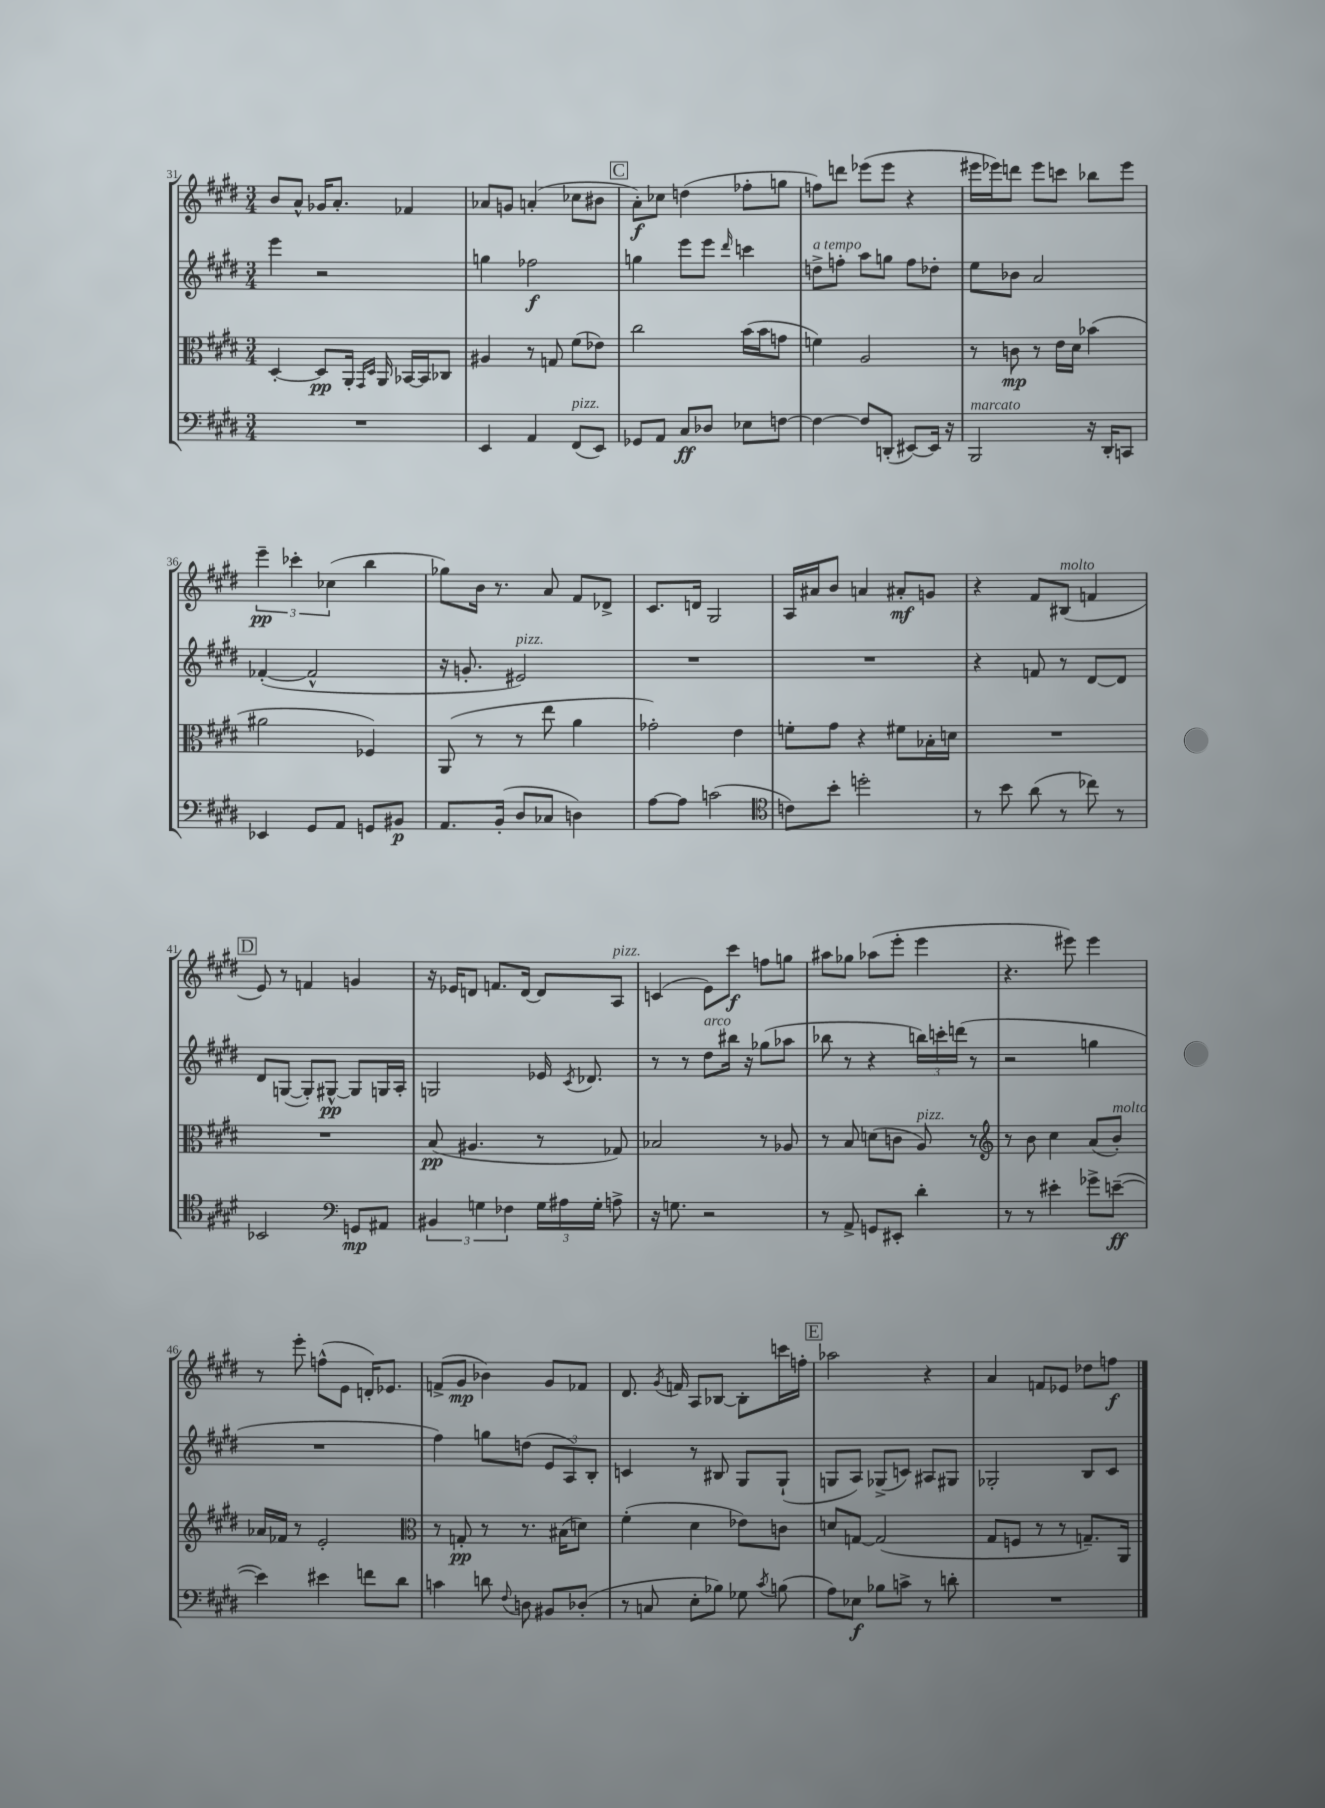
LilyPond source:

<<
\new StaffGroup <<
\new Staff = "s0" {
    \clef treble \key e \major \numericTimeSignature \time 3/4
    \autoBeamOff b'8[ a'8]-^ ges'16[ a'8.]-. fes'4 |
    aes'8[ g'8] a'4-.( ces''8[ bis'8] |
    \mark \markup { \box "C" } a'8[-.\f) ces''8] d''4( fes''8[-. g''8] |
    f''8[) d'''8] ees'''8[( ees'''8] r4 |
    eis'''16[ ees'''16) d'''8] ees'''8[ c'''8] bes''8[ ees'''8] |
    \tuplet 3/2 { e'''4--\pp ces'''4-. ces''4( } b''4 |
    ges''8[) b'16] r8. a'8 fis'8[ des'8]-> |
    cis'8.[ d'16] gis2 |
    a16[ ais'16 b'8] a'4 ais'8[-.\mf g'8] |
    r4 fis'8[ bis8]^\markup { \italic "molto" }( f'4 |
    \mark \markup { \box "D" } e'8) r8 f'4 g'4 |
    r16 ees'16[ d'8] f'8.[ d'16]~ d'8[ a8]^\markup { \italic "pizz." } |
    c'4( e'8[) cis'''8]\f f''8[ g''8] |
    ais''8[ ges''8] aes''8[( e'''8]-. e'''4 |
    r4. eis'''8) eis'''4 |
    r8 e'''8-. f''8[-^( e'8] d'16[-.) ees'8.] |
    f'8[->( gis'8]\mp bes'4) gis'8[ fes'8] |
    dis'8. \acciaccatura { gis'8 } f'16 a8[ bes8]~ bes8[-. c'''16 f''16]-. |
    \mark \markup { \box "E" } aes''2 r4 |
    a'4 f'8[ ees'8] des''8[ f''8]\f \bar "|." |
}
\new Staff = "s1" {
    \clef treble \key e \major \numericTimeSignature \time 3/4
    \autoBeamOff e'''4 r2 |
    g''4 fes''2\f |
    \mark \markup { \box "C" } g''4 e'''8[ e'''8] \grace { dis'''16 } c'''4 |
    d''8[->^\markup { \italic "a tempo" } f''8]-. a''8[ g''8] f''8[ des''8]-. |
    e''8[ bes'8] a'2 |
    fes'4~-.( fes'2-^ |
    r16 g'8.-. eis'2^\markup { \italic "pizz." }) |
    R2. |
    R2. |
    r4 f'8 r8 dis'8[~ dis'8] |
    \mark \markup { \box "D" } dis'8[ g8]~( g8[-.) gis8]~-^\pp gis8[ g16 a16]-. |
    g2 ees'16 \acciaccatura { cis'8 } des'8. |
    r8 r8 dis''8[^\markup { \italic "arco" } bis''16] r16 ges''8[( aes''8] |
    bes''8 r8 r4 \tuplet 3/2 { b''16[) c'''16-. d'''16]( } r8 |
    r2 g''4 |
    R2. |
    fis''4) g''8[ d''8]( \tuplet 3/2 { e'8[ a8) b8]-. } |
    c'4 r8 bis8 gis8[ gis8]-!( |
    \mark \markup { \box "E" } g8[ a8]) ges8[->( c'8]) ais8[ gis8] |
    ges2-. b8[ cis'8] \bar "|." |
}
\new Staff = "s2" {
    \clef alto \key e \major \numericTimeSignature \time 3/4
    \autoBeamOff dis4~-. dis8[\pp a,16]-. \grace { gis,16[ dis16] } a,16 bes,16[~ bes,16 ces8] |
    ais4 r8 g8 fis'8[( ees'8]) |
    \mark \markup { \box "C" } cis''2 b'16[( b'16 g'8] |
    f'4) a2 |
    r8 c'8\mp r8 e'16[ dis'16] bes'4( |
    ais'2 fes4) |
    a,8( r8 r8 e''8 a'4 |
    ges'2-.) e'4 |
    f'8[-. gis'8] r4 fis'8[ bes16-. d'16] |
    R2. |
    \mark \markup { \box "D" } R2. |
    b8\pp( ais4. r8 ges8) |
    bes2 r8 aes8 |
    r8 b8 d'8[( c'8] a8^\markup { \italic "pizz." }) r8 |
    \clef treble r8 b'8 cis''4 a'8[( b'8]-.^\markup { \italic "molto" }) |
    aes'16[ fes'16] r8 e'2-. |
    \clef alto r8 g8-.\pp r8 r8. bis16[( d'8]) |
    fis'4-.( dis'4 ees'8[) c'8] |
    \mark \markup { \box "E" } d'8[ g8]~ g2( |
    gis8[ f8] r8 r8 g8.[--) a,16] \bar "|." |
}
\new Staff = "s3" {
    \clef bass \key e \major \numericTimeSignature \time 3/4
    \autoBeamOff R2. |
    e,4 a,4 fis,8[^\markup { \italic "pizz." }( e,8]) |
    \mark \markup { \box "C" } ges,8[ a,8] cis8[\ff des8] ees8[ f8]~ |
    f4~ f8[ d,8]-.( eis,8[~) eis,16] r16 |
    b,,2^\markup { \italic "marcato" } r16 dis,16[-. c,8] |
    ees,4 gis,8[ a,8] g,8[ bis,8]\p |
    a,8.[ b,16]-.( dis8[ ces8] d4) |
    a8[~ a8] c'2( |
    \clef tenor c'8[) b'8]-. d''2-. |
    r8 b'8 a'8( r8 ces''8) r8 |
    \mark \markup { \box "D" } bes,2 \clef bass g,8[\mp ais,8] |
    \tuplet 3/2 { bis,4 g4 fes4 } \tuplet 3/2 { g16[ ais16 g16]-. } a8-> |
    r16 g8. r2 |
    r8 a,8-> g,8[ eis,8]-. dis'4-. |
    r8 r8 eis'4-. ges'8[-> e'8]~--\ff( |
    e'4) eis'4 f'8[ dis'8] |
    c'4 d'8 \appoggiatura { fis8 } d8 bis,8[ des8]-.( |
    r8 c8 e8[-. bes8]) ges8 \acciaccatura { cis'8 } b8( |
    \mark \markup { \box "E" } a8[) ees8]\f bes8[ c'8]-> r8 d'8-. |
    R2. \bar "|." |
}
>>
>>
\layout { \context { \Score currentBarNumber = #31 } }
